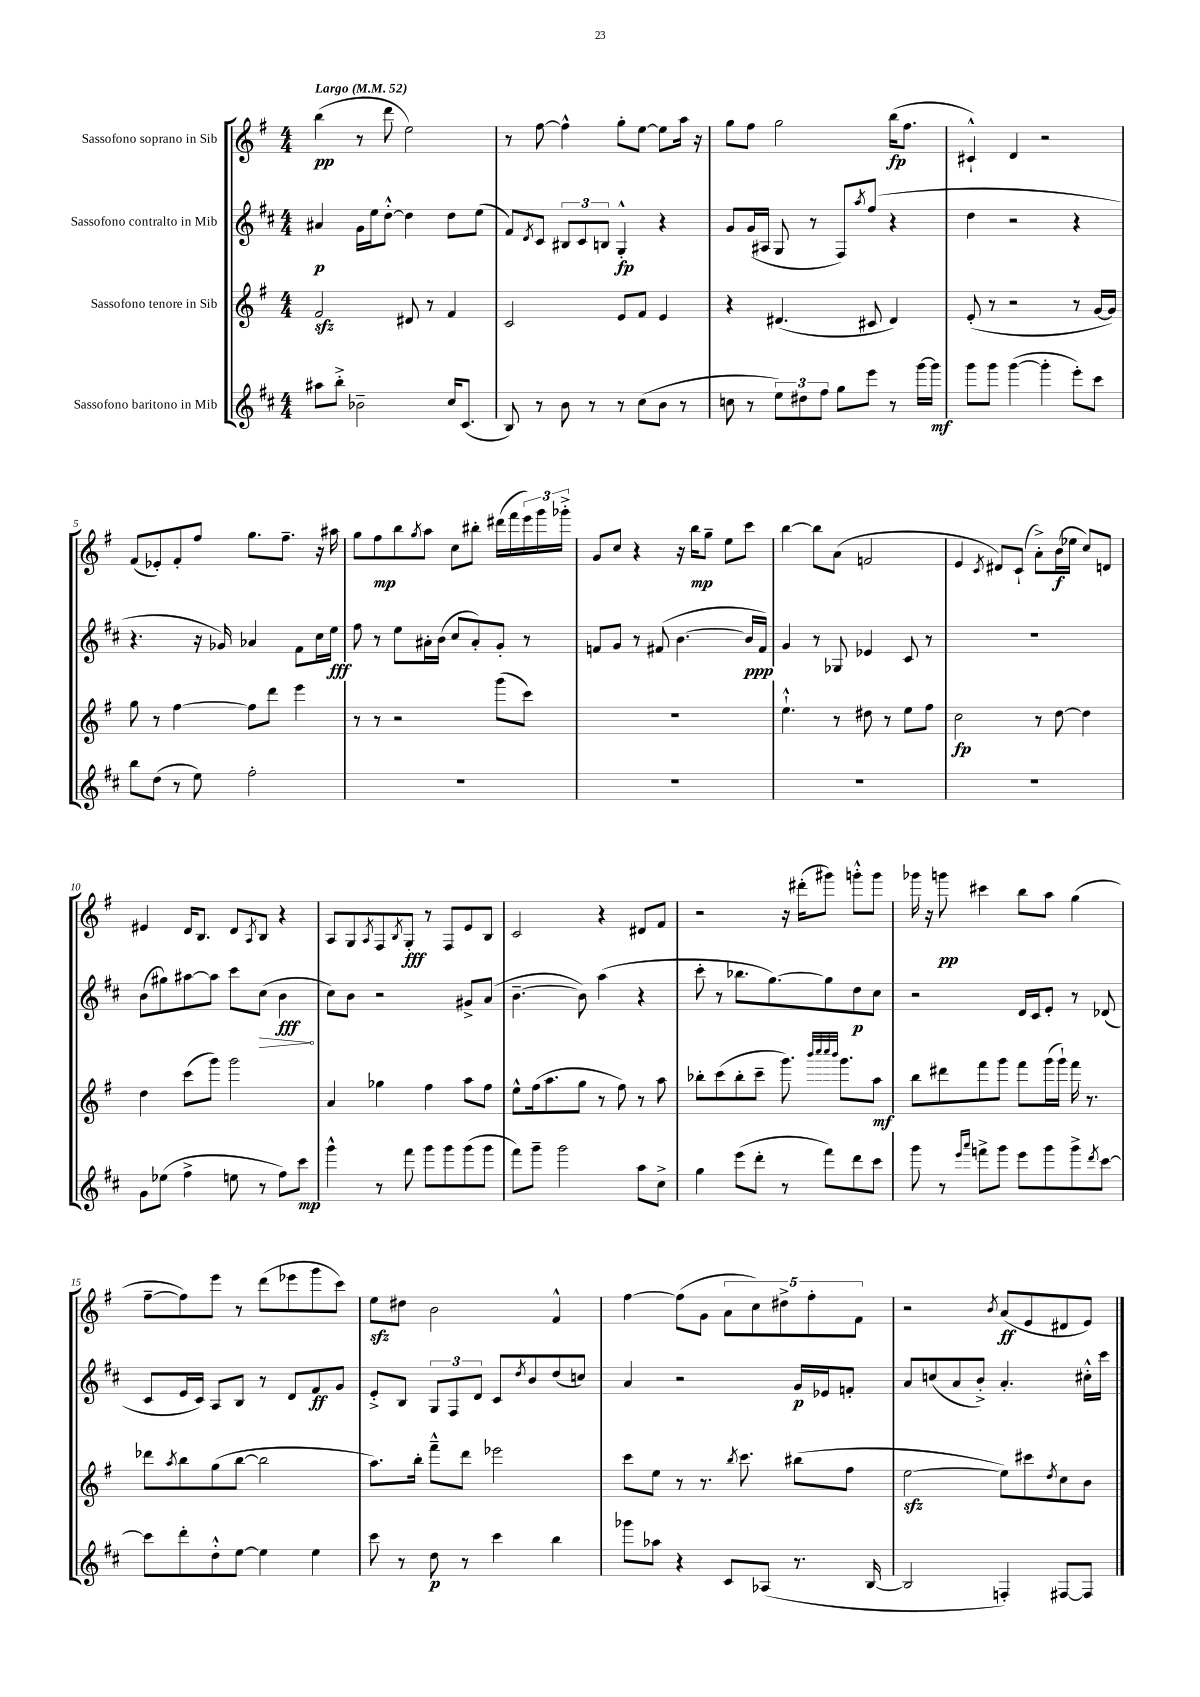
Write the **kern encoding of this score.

**kern	**kern	**kern	**kern
*staff4	*staff3	*staff2	*staff1
*clefG2	*clefG2	*clefG2	*clefG2
*k[f#c#]	*k[f#]	*k[f#c#]	*k[f#]
*M4/4	*M4/4	*M4/4	*M4/4
*MM52	*MM52	*MM52	*MM52
8aa#	2f#	4a#	(4bb
8bb'^	.	.	.
2b-~	.	16g	8r
.	.	16ee	.
.	.	[8dd'^^	8ddd
.	8d#	4dd]	2ee)
.	8r	.	.
16cc#	4f#	8dd	.
(8.c#	.	.	.
.	.	(8ee	.
=	=	=	=
8B)	2c	8f#)	8r
.	.	8qd	.
8r	.	8c#	[8ff#
8b	.	12B#	4ff#^^]
.	.	12c#	.
8r	.	.	.
.	.	12B	.
8r	8e	4G'^^	8gg'
(8cc#	8f#	.	[8ee
8b	4e	4r	8ee]
8r	.	.	16aa
.	.	.	16r
=	=	=	=
8cc	4r	8g	8gg
8r	.	(16g	8ff#
.	.	16A#	.
12ee)	(4.d#	8G	2gg
12dd#	.	.	.
.	.	8r	.
12ff#	.	.	.
8gg	.	8F#)	.
.	.	8qaa	.
8eee	8c#	(8ff#	.
8r	4d#)	4r	(16bb
.	.	.	8.ff#
[16ggg	.	.	.
16ggg]	.	.	.
=	=	=	=
8ggg	(8e'	4dd	4c#`^^)
8ggg	8r	.	.
([4ggg	2r	2r	4d
4ggg']	.	.	2r
8eee')	8r	4r	.
8ccc#	[16g	.	.
.	16g])	.	.
=	=	=	=
8bb	8gg	4.r	(8f#
(8dd	8r	.	8e-')
8r	[4ff#	.	8f#'
8ee)	.	16r	8ff#
.	.	16g-)	.
2ff#'	8ff#]	4a-	8.gg
.	8ddd	.	.
.	.	.	8.ff#~
.	4eee	8f#	.
.	.	16cc#	16r
.	.	16ee	16aa#
=	=	=	=
1r	8r	8ff#	8gg
.	8r	8r	8ff#
.	2r	8ee	8bb
.	.	.	8qgg
.	.	16a#'	8aa
.	.	(16b	.
.	.	8cc#	8cc
.	.	8a#')	8bb#'
.	(8ggg	8g'	(16ddd#
.	.	.	16fff#
.	8ccc)	8r	24eee)
.	.	.	24ggg
.	.	.	24ggg-'^
=	=	=	=
1r	1r	8f	8g
.	.	8g	8cc
.	.	8r	4r
.	.	(8f#	.
.	.	[4.b	16r
.	.	.	16bb
.	.	.	8gg~
.	.	.	8ee
.	.	16b]	8ccc
.	.	16f#)	.
=	=	=	=
1r	4.ee`^^	4g	[4bb
.	.	8r	8bb]
.	8r	8G-	(8a
.	8dd#	4e-	2f
.	8r	.	.
.	8ee	8c#	.
.	8ff#	8r	.
=	=	=	=
1r	2cc	1r	4e
.	.	.	8qc
.	.	.	8d#)
.	.	.	(8c`
.	8r	.	8a'^)
.	[8dd	.	(16b
.	.	.	16ee-
.	4dd]	.	8cc)
.	.	.	8d
=	=	=	=
8g	4dd	(8b	4e#
(8ee-	.	8gg#)	.
4ff#^	(8ccc	[8aa#	16d
.	.	.	8.B
.	8ggg)	8aa#]	.
8ee	2ggg	8ccc#	8d
.	.	.	8qA
8r	.	(8cc#	8B
8ff#)	.	4b	4r
8ccc#	.	.	.
=	=	=	=
4ggg^^	4a	8cc#)	8A
.	.	8b	8G
.	.	.	8qA
8r	4gg-	2r	8F#
.	.	.	8qB
8fff#	.	.	8G'
8ggg	4ff#	.	8r
8ggg	.	.	8F#
(8ggg	8aa	8g#^	8e
8ggg	8ff#	(8a	8B
=	=	=	=
8fff#)	8ee^^	[4.b~	2c
8ggg~	(16ff#	.	.
.	8.aa	.	.
2ggg	.	.	.
.	8gg	8b])	.
.	8r	(4aa	4r
.	8ff#)	.	.
8aa	8r	4r	8d#
8cc#^	8aa	.	8f#
=	=	=	=
4gg	8bb-'	8ccc#'	2r
.	(8ccc	8r	.
(8eee	8bb-'	8.bb-	.
8ddd'	8ccc~	.	.
.	.	[8.gg)	.
8r	8.ggg)	.	16r
.	.	.	(16ddd#'
8fff#)	.	8gg]	8ggg#)
.	32qqbbb	.	.
.	32qqcccc	.	.
.	32qqcccc	.	.
.	32qqbbb	.	.
.	8.ggg	.	.
8ddd	.	8dd	8ggg'^^
8ccc#	8aa	8cc#	8ggg
=	=	=	=
8ggg	8bb	2r	16ggg-
.	.	.	16r
8r	8ddd#	.	8ggg
16qqeee	.	.	.
16qqaaa	.	.	.
8fff^	8fff#	.	4ccc#
8ggg	8ggg	.	.
8eee	8fff#	16d	8bb
.	.	16c#	.
8ggg	(16ggg	8e'	8aa
.	16ggg`)	.	.
8ggg^	16fff#	8r	(4gg
.	8.r	.	.
8qddd	.	.	.
[8ccc#	.	(8d-	.
=	=	=	=
8ccc#]	8ddd-	8c#	[8ff#~
.	8qaa	.	.
8ddd'	8bb	16e	8ff#])
.	.	16c#)	.
8dd'^^	(8gg	8A	8eee
[8ee	[8bb	8B	8r
4ee]	2bb]	8r	(8ddd
.	.	8d	8eee-
4ee	.	8f#	8ggg
.	.	8g	8ccc)
=	=	=	=
8ccc#	8.aa)	8e'^	8ee
8r	.	8B	8dd#
.	16bb'	.	.
8dd	8fff#~^^	12G	2b
.	.	12F#	.
8r	8ddd	.	.
.	.	12d	.
4ccc#	2eee-	8c#	.
.	.	8qdd	.
.	.	8b	.
4bb	.	(8dd	4f#^^
.	.	8cc)	.
=	=	=	=
8ggg-	8ccc	4a	[4ff#
8aa-	8ee	.	.
4r	8r	2r	(8ff#]
.	8.r	.	8g
8c#	.	.	10a
.	8qbb	.	.
.	8.ccc	.	.
.	.	.	10cc)
(8A-	.	.	.
.	.	.	10dd#^
8.r	(8bb#	16g	.
.	.	.	10ff#'
.	.	16e-	.
.	8ff#	8f'	.
.	.	.	10f#
[16B	.	.	.
=	=	=	=
2B]	[2ee	8a	2r
.	.	(8cc	.
.	.	8a	.
.	.	8b'^)	.
.	.	.	8qb
4F')	8ee])	4.a'	(8a
.	8ccc#	.	8e
.	8qdd	.	.
[8F#	8cc	.	8d#
8F#]	8b	16cc#'^^	8e)
.	.	16ccc#	.
==	==	==	==
*-	*-	*-	*-
